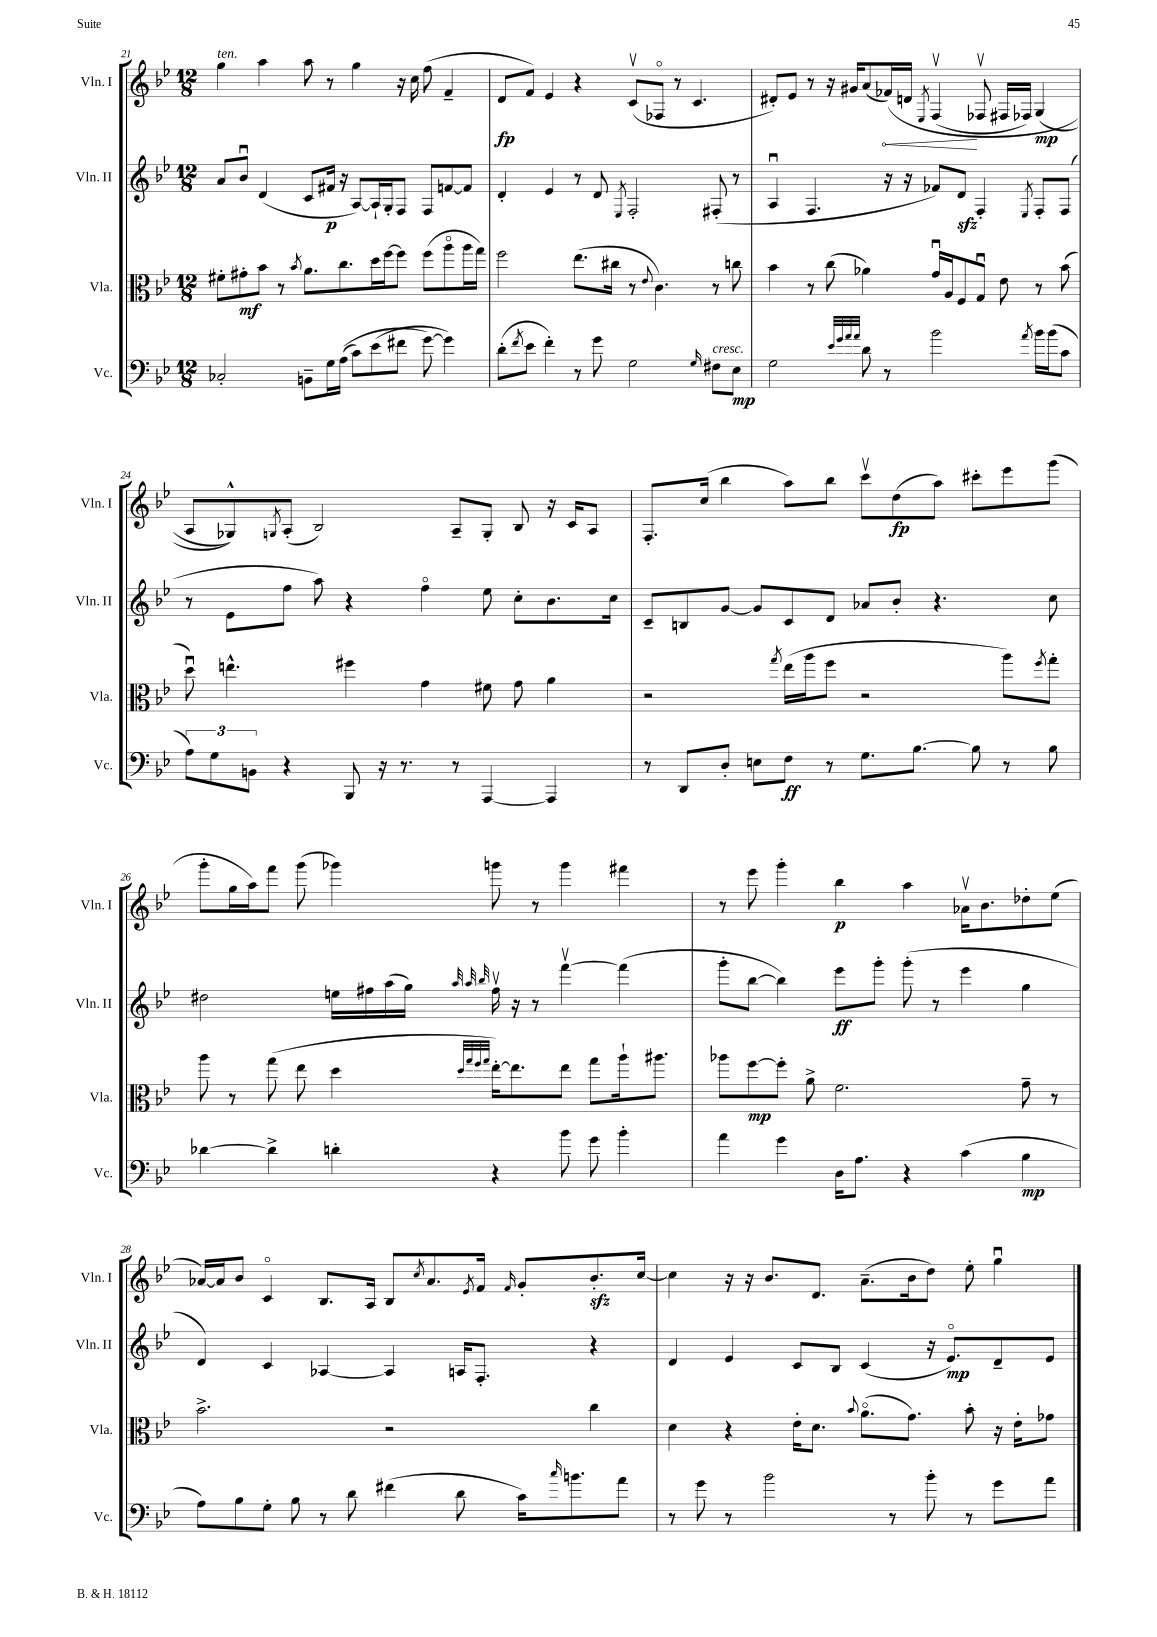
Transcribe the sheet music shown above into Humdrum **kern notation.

**kern	**kern	**kern	**kern
*staff4	*staff3	*staff2	*staff1
*clefF4	*clefC3	*clefG2	*clefG2
*k[b-e-]	*k[b-e-]	*k[b-e-]	*k[b-e-]
*M12/8	*M12/8	*M12/8	*M12/8
2C-'/	8f#'\L	8a/L	4gg\
.	8g#'\	8b-u/J	.
.	8b-\J	(4d/	4aa\
.	8r	.	.
.	8qb-/	.	.
8BB~\L	8.a\L	8c/L	8aa\
16G\L	.	16f#/Jk	8r
&((16A\JJ	8.cc\	16r	.
8c\L)	.	[8A/L)	4gg\
(8e-\	16dd\L	16A`/]L	.
.	[16ff\J	16G'/J	.
8f#\J	8ff\]J	8F/J	16r
.	.	.	16cc\
[8g\&)	(8ff\L	8F/L	(8ff\
4g\])	8aao\	[8f/	4f~/
.	16aa\L	8f/]J	.
.	16gg\JJ)	.	.
=	=	=	=
(8d'\L	2ff\	4d'/	8d/L
8qf/	.	.	.
8e-\J	.	.	8f/J)
4f'\)	.	4e-/	4e-/
8r	(8.ee-\L	8r	4r
8g\	.	8d/	.
.	16cc#\Jk	.	.
.	.	8qE-/	.
2G\	8r	2F'/	(8cv/L
.	8qqe-/	.	.
.	4.c\)	.	8F-o/J
.	.	.	8r
.	.	.	4.c/
16qqG/	.	.	.
8F#\L	8r	(8F#'/	.
8E-\J	8cc\	8r	.
=	=	=	=
2G\	4b-\	4Au/	8d#'/L)
.	.	.	8e-/J
.	8r	4.F/	8r
.	(8cc\	.	16r
.	.	.	16g#/LK
32qqe-/LLL	.	.	.
32qqg/	.	.	.
32qqa/	.	.	.
32qqa/JJJ	.	.	.
8d\	4a-\)	.	(8a/
8r	.	16r	&(16f-/L)
.	.	16r	16d/JJ
.	.	.	8qE-/
2b-\	16gu/LL	8f-/L)	(4Fv/
.	16A/J	.	.
.	8F/	8d/J	.
.	8Gu/J	4F'/	8F-v/
.	8e-\	.	16F#/LL
.	.	.	16F-/JJ)
8qa/	.	8qE-/	.
16b-\LL	8r	8F'/L	(4G/
(16b-\J	.	.	.
8c\J	(8b-\	(8F/J	.
=	=	=	=
12A\L)	8ddu\)	8r	8A/L
12G\	.	.	.
.	4.ee^^\	8e-\L	8G-^^/)&)
12BB\J	.	.	.
.	.	.	8qG/
4r	.	8ff\J	(8A'/J
.	.	8aa\)	2B-/)
8BBB-/	4ff#\	4r	.
16r	.	.	.
8.r	.	.	.
.	4g\	4ffo\	.
8r	.	.	8A~/L
[4AAA/	8f#\	8ee-\	8G'/J
.	8g\	8cc'\L	8B-/
4AAA/]	4a\	8.b-\	16r
.	.	.	16c/LK
.	.	.	8A/J
.	.	16cc\Jk	.
=	=	=	=
8r	2r	8c~/L	8.F'/L
8DD/L	.	8B/	.
.	.	.	(16cc/Jk
8D'/J	.	[8g/J	4bb-\
8E\L	.	8g/]L	.
.	8qgg/	.	.
8F\J	(16ee-\LL	8c/	8aa\L)
.	16aa\J	.	.
8r	8ff\J	8d/J	8bb-\J
8.G\L	2r	8a-/L	8cccv\L
.	.	8b-'/J	(8dd\
[8.B-\J	.	.	.
.	.	4.r	8aa\J)
8B-\]	.	.	8ccc#'\L
8r	8aa\L)	.	8eee-\
.	8qff/	.	.
8B-\	8gg'\J	8cc\	(8ggg\J
=	=	=	=
[4d-\	8aa\	2dd#\	8ggg'\L
.	8r	.	16gg\L
.	.	.	16aa\J)
4d-^\]	(8gg\	.	8fff\J
.	8ee-\	.	(8ggg\
4d'\	4dd\	16ee\LL	4ggg-\)
.	.	16ff#\	.
.	.	(16aa\	.
.	.	16gg\JJ)	.
.	32qqdd/LLL	.	.
.	32qqgg/	32qqaa/	.
.	32qqff/	32qqaa/	.
.	32qqgg/JJJ	32qqbb-/	.
4r	[16ee-'\LK)	16ff#v\	8ggg\
.	8.ee-\]	16r	.
.	.	8r	8r
8b-\	8ee-\J	[4fffv\	4ggg\
8g\	8gg\L	.	.
4b-'\	16aa`\k	(4fff\]	4fff#\
.	8.aa#\J	.	.
=	=	=	=
4a\	8aa-\L	8ggg'\L	8r
.	[8ff\	[8bb-\J	8eee-\
4g\	8ff'\]J	4bb-\])	4ggg'\
.	8a^\	.	.
16D\LK	2.f\	8eee-\L	4bb-\
8.A\J	.	.	.
.	.	8ggg'\J	.
4r	.	(8ggg'\	4aa\
.	.	8r	.
(4c\	.	4eee-\	16a-v\LK
.	.	.	8.b-\
4B-\	8g~\	4gg\	8dd-'\
.	8r	.	(8ee-\J
=	=	=	=
8A\L)	2.b-^\	4d/)	[16a-/LL)
.	.	.	16a-/]J
8B-\	.	.	8b-/J
8G'\J	.	4c/	4co/
8B-\	.	.	.
8r	.	[4A-/	8.B-/L
8d\	.	.	.
.	.	.	16A/Jk
(4f#\	2r	4A-/]	8B-/L
.	.	.	8qcc/
.	.	.	8.a-/
8d\	.	16A/LK	.
.	.	.	8qe-/
.	.	8.F'/J	16f/Jk
.	.	.	16qqf/
16c\LK)	.	.	8g'/L
16qqcc/	.	.	.
8.b\	.	.	.
.	4cc\	4r	8.b-'/
8a\J	.	.	.
.	.	.	[16cc/Jk
=	=	=	=
8r	4d\	4d/	4cc\]
8g\	.	.	.
8r	4r	4e-/	16r
.	.	.	16r
2b-\	.	.	8.b-/L
.	16e-'\LK	8c/L	.
.	8.d\J	.	8.d/J
.	.	8B-/J	.
.	8qqb-/	.	.
.	(8.ao\L	(4c/	(8.a~\L
8r	.	.	.
.	8.g\J)	.	16b-\k
8b-'\	.	16r	8dd\J)
.	.	8.e-o/L)	.
8r	8b-'\	.	8ee-'\
8g\L	16r	8d~/	4ggu\
.	16e-'\LK	.	.
8a\J	8g-\J	8e-/J	.
==	==	==	==
*-	*-	*-	*-
